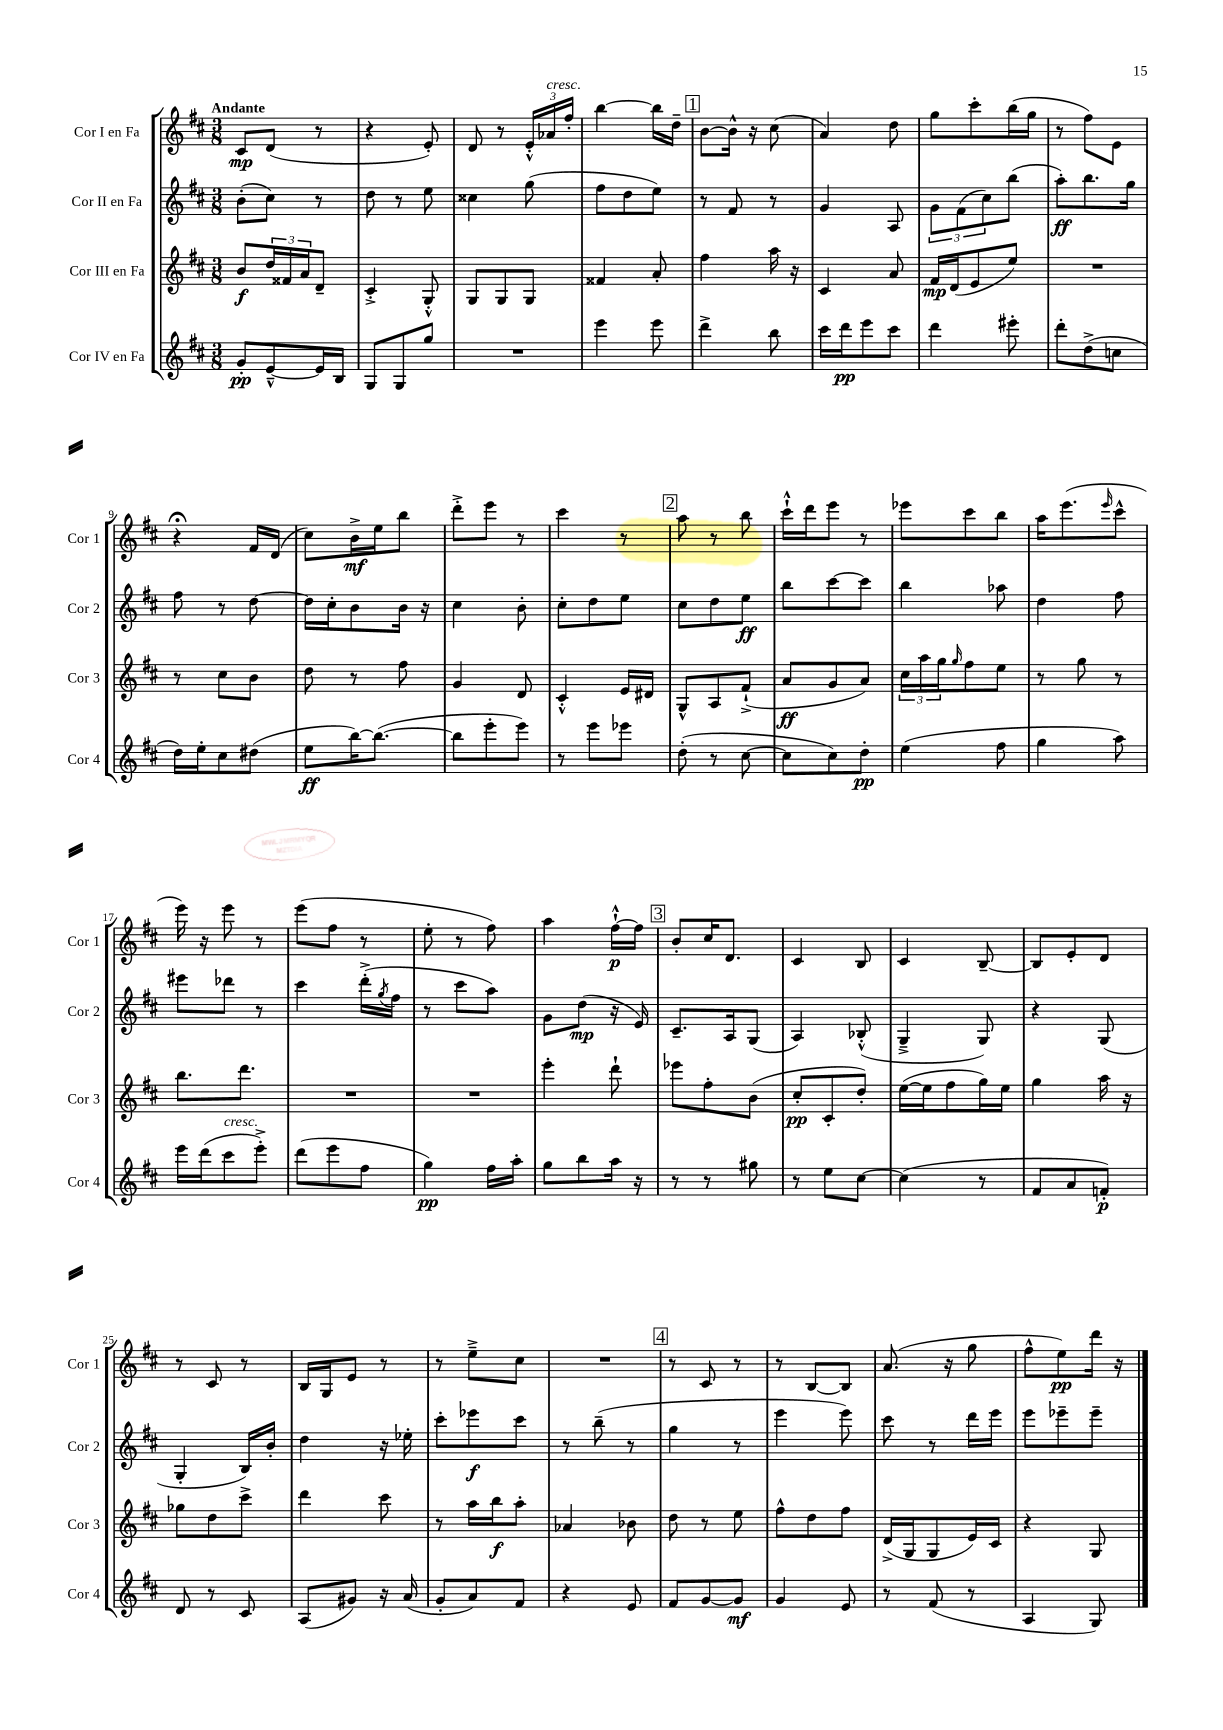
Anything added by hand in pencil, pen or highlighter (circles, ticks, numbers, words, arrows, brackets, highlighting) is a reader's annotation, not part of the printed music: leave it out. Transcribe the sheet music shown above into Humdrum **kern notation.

**kern	**kern	**kern	**kern
*staff4	*staff3	*staff2	*staff1
*clefG2	*clefG2	*clefG2	*clefG2
*k[f#c#]	*k[f#c#]	*k[f#c#]	*k[f#c#]
*M3/8	*M3/8	*M3/8	*M3/8
8g'	8b	(8b'	8c#
[8e~^^	24dd	8cc#)	(8d
.	24f##	.	.
.	24a	.	.
16e]	8d~	8r	8r
16B	.	.	.
=	=	=	=
8G	4c#'^	8dd	4r
8G	.	8r	.
8gg	8G'^^	8ee	8e')
=	=	=	=
4.r	8G	4cc##	8d
.	8G	.	8r
.	8G	(8gg	24e'^^
.	.	.	24a-
.	.	.	24ff#'
=	=	=	=
4eee	4f##	8ff#	[4bb
.	.	8dd	.
8eee	8a'	8ee)	16bb]
.	.	.	16dd~
=	=	=	=
4ddd^	4ff#	8r	[8b
.	.	8f#	16b^^]
.	.	.	16r
8bb	16aa	8r	(8cc#
.	16r	.	.
=	=	=	=
16ccc#	4c#	4g	4a)
16ddd	.	.	.
8eee	.	.	.
8ccc#	8a	8A	8dd
=	=	=	=
4ddd	16f#	12g	8gg
.	(16d	.	.
.	.	(12f#	.
.	8e	.	8ccc#'
.	.	12cc#)	.
8eee#'	8ee)	(8bb	(16bb
.	.	.	16gg
=	=	=	=
8ddd'	4.r	8aa')	8r
(8dd^	.	8.bb	8ff#)
8cc	.	.	8e
.	.	16gg	.
=	=	=	=
16dd)	8r	8ff#	4r;
16ee'	.	.	.
8cc#	8cc#	8r	.
(8dd#	8b	[8dd	16f#
.	.	.	(16d
=	=	=	=
8ee	8dd	16dd]	8cc#)
.	.	16cc#'	.
[16bb)	8r	8b	16b^
(8.bb_	.	.	16ee
.	8ff#	16b	8bb
.	.	16r	.
=	=	=	=
8bb]	4g	4cc#	8ddd'^
8eee'	.	.	8eee
8eee)	8d	8b'	8r
=	=	=	=
8r	4c#'^^	8cc#'	4ccc#
8eee	.	8dd	.
8eee-	16e	8ee	8r
.	16d#	.	.
=	=	=	=
(8dd'	8G^^	8cc#	8aa
8r	8A	8dd	8r
[8cc#	(8f#`^	8ee	8bb
=	=	=	=
8cc#]	8a	8bb	16ccc#`^^
.	.	.	16ddd
8cc#)	8g	[8ccc#	8eee
8dd'	8a)	8ccc#]	8r
=	=	=	=
(4ee	24cc#	4bb	8eee-
.	24aa	.	.
.	24gg	.	.
.	16qqgg	.	.
.	8ff#	.	8ccc#
8ff#	8ee	8aa-	8bb
=	=	=	=
4gg	8r	4dd	16aa
.	.	.	(8.eee
.	8gg	.	.
.	.	.	16qqeee
8aa)	8r	8ff#	8ccc#^^
=	=	=	=
16eee	8.bb	8eee#	16eee)
(16ddd	.	.	16r
8ccc#	.	8ddd-	8eee
.	8.ddd	.	.
8eee'^)	.	8r	8r
=	=	=	=
(8ddd	4.r	4ccc#	(8eee
8eee	.	.	8ff#
8ff#	.	(16ddd'^	8r
.	.	8qgg	.
.	.	16ff#	.
=	=	=	=
4gg)	4.r	8r	8ee'
.	.	8ccc#	8r
16ff#	.	8aa)	8ff#)
16aa'	.	.	.
=	=	=	=
8gg	4eee'	8g	4aa
8bb	.	(8dd	.
16aa	8ddd`	16r	[16ff#`^^
16r	.	16e)	16ff#]
=	=	=	=
8r	8eee-	8.c#~	8b'
8r	8ff#'	.	16cc#
.	.	16A	8.d
8gg#	(8b	(8G	.
=	=	=	=
8r	8cc#'	4A)	4c#
8ee	8c#'	.	.
[8cc#	8dd')	(8B-'^^	8B
=	=	=	=
(4cc#]	([16ee	4G~^	4c#
.	16ee]	.	.
.	8ff#	.	.
8r	16gg)	8G)	[8B~
.	16ee	.	.
=	=	=	=
8f#	4gg	4r	8B]
8a	.	.	8e'
8f')	16aa	(8G	8d
.	16r	.	.
=	=	=	=
8d	8gg-	4G'	8r
8r	8dd	.	8c#
8c#	8ccc#^	16B)	8r
.	.	16b'	.
=	=	=	=
(8A	4ddd	4dd	16B
.	.	.	16G
8g#)	.	.	8e
16r	8ccc#	16r	8r
(16a	.	16ee-'	.
=	=	=	=
8g'	8r	8ccc#'	8r
8a)	16aa	8eee-	8ee~^
.	16bb	.	.
8f#	8aa'	8ccc#	8cc#
=	=	=	=
4r	4a-	8r	4.r
.	.	(8bb~	.
8e	8b-	8r	.
=	=	=	=
8f#	8dd	4gg	8r
[8g	8r	.	8c#
8g]	8ee	8r	8r
=	=	=	=
4g	8ff#^^	4eee	8r
.	8dd	.	[8B
8e	8ff#	8eee)	8B]
=	=	=	=
8r	(16d^	8ccc#	(8.a
.	16G	.	.
(8f#	8G	8r	.
.	.	.	16r
8r	16e)	16ddd	8gg
.	16c#	16eee	.
=	=	=	=
4A	4r	8eee	8ff#^^
.	.	8eee-~	8ee)
8G)	8G	8eee-~	16ddd
.	.	.	16r
==	==	==	==
*-	*-	*-	*-
